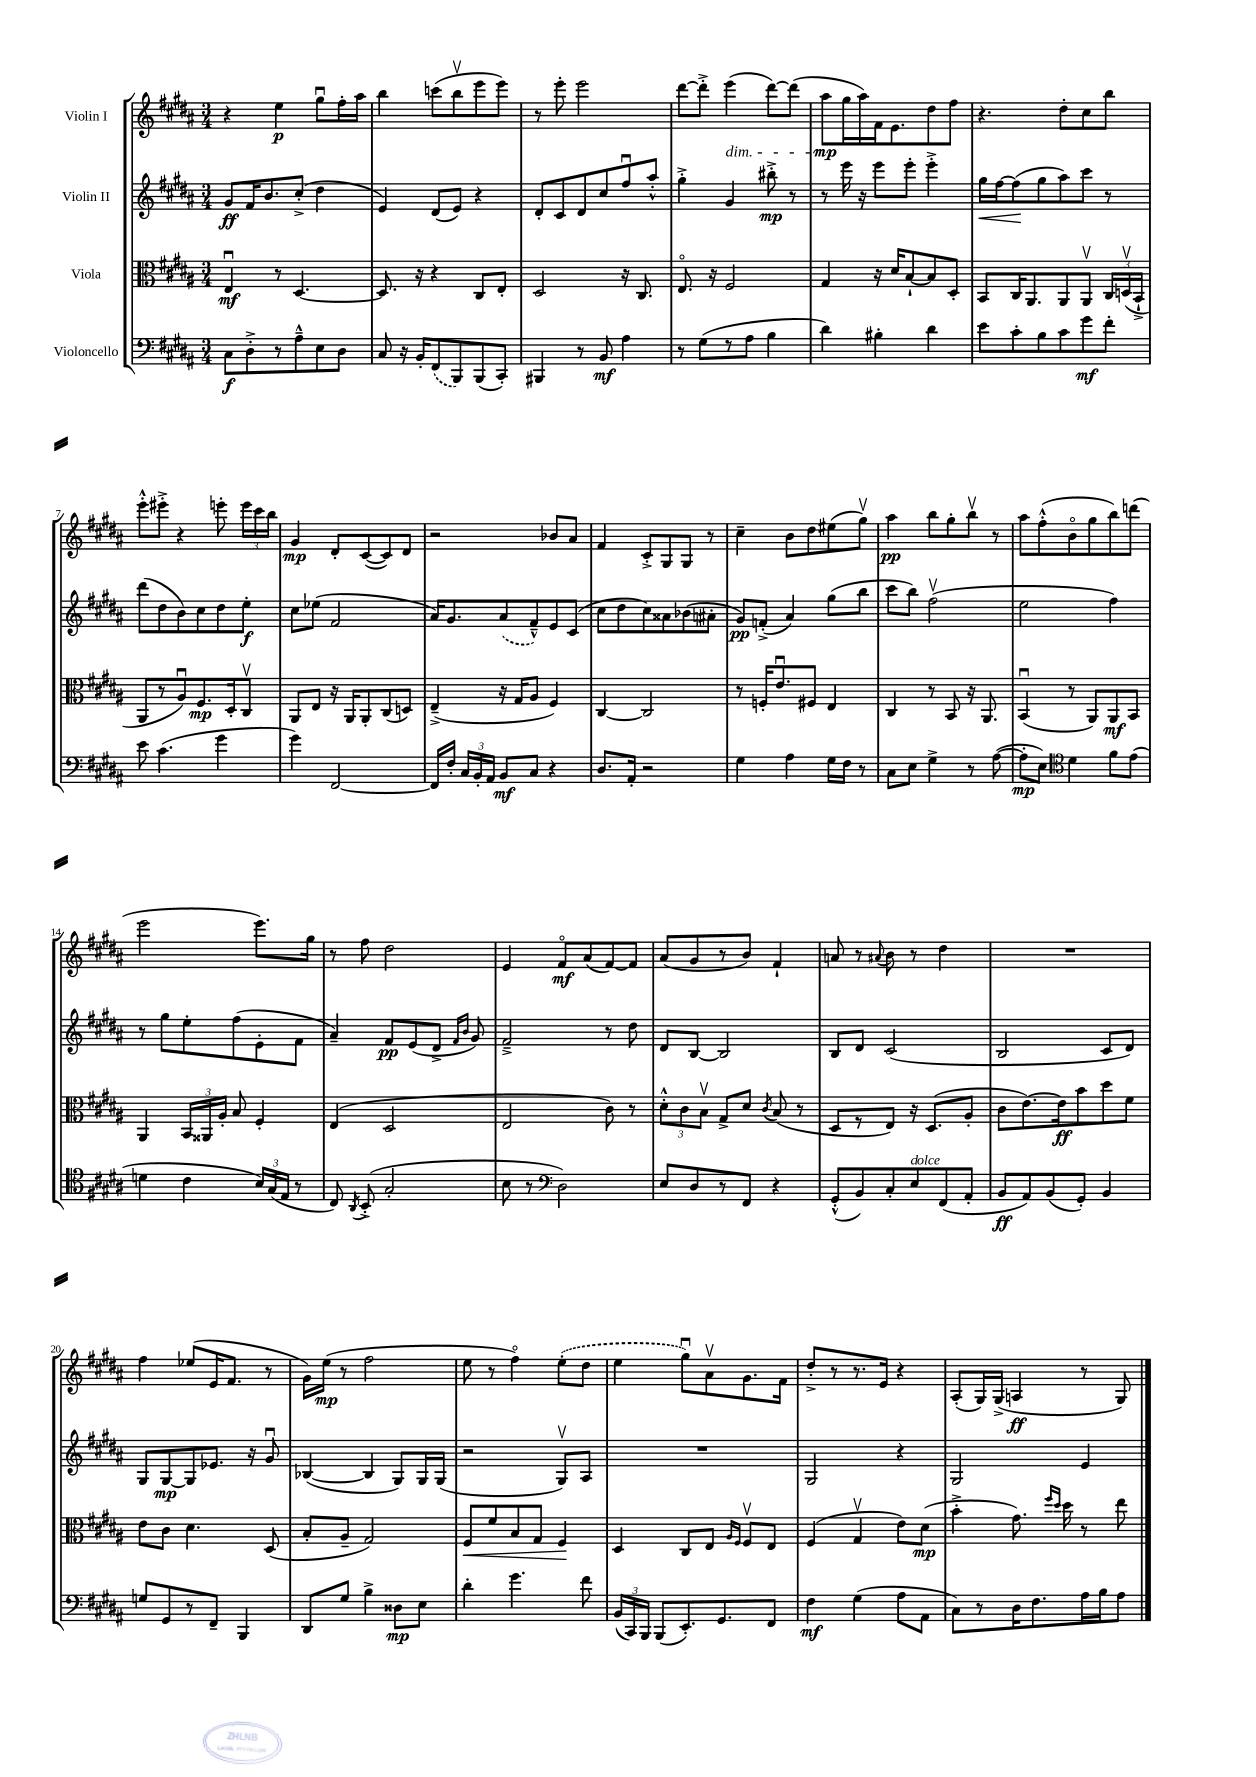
<<
\new StaffGroup <<
\new Staff = "s0" \with { instrumentName = "Violin I" } {
    \clef treble \key b \major \numericTimeSignature \time 3/4
    \autoBeamOff r4 e''4\p gis''8[\downbow fis''16-. ais''16] |
    b''4 c'''8[( b''8\upbow e'''8 e'''8]) |
    r8 e'''8-. e'''2 |
    dis'''8[~ dis'''8]-.-> e'''4\dim( dis'''8[~) dis'''8]( |
    ais''8[\mp\! gis''16 ais''16) fis'16 e'8. dis''8 fis''8] |
    r4. dis''8[-. cis''8 b''8] |
    e'''8[-.-^ eis'''8]-.-> r4 e'''8-. \tuplet 3/2 { e'''16[ cis'''16 b''16] } |
    gis'4\mp dis'8[-. cis'8~( cis'8) dis'8] |
    r2 bes'8[ ais'8] |
    fis'4 cis'8[-.-> gis8 gis8] r8 |
    cis''4-- b'8[ dis''8 eis''8( gis''8]\upbow) |
    ais''4\pp b''8[ gis''8-. b''8]\upbow r8 |
    ais''8[ fis''8-.-^( b'8\flageolet gis''8 b''8) d'''8]( |
    e'''2 e'''8.[) gis''16] |
    r8 fis''8 dis''2 |
    e'4 fis'8[\flageolet\mf ais'8( fis'8~) fis'8] |
    ais'8[( gis'8 r8 b'8]) fis'4-! |
    a'8 r8 \appoggiatura { ais'8 } b'8 r8 dis''4 |
    R2. |
    fis''4 ees''8[( e'16 fis'8.] r8 |
    gis'16[) e''16]\mp( r8 fis''2 |
    e''8 r8 fis''4\flageolet) \once \slurDashed e''8[-.( dis''8] |
    e''4 gis''8[\downbow) ais'8\upbow gis'8. fis'16] |
    dis''8[-.-> r8 r8. e'16] r4 |
    ais8[-.( gis16) gis16]->( a4\ff r8 gis8) \bar "|." |
}
\new Staff = "s1" \with { instrumentName = "Violin II" } {
    \clef treble \key b \major \numericTimeSignature \time 3/4
    \autoBeamOff gis'8[\ff fis'16 b'8. cis''8]-.->( dis''4 |
    e'4) dis'8[( e'8]) r4 |
    dis'8[-. cis'8 dis'8 cis''8 fis''8\downbow ais''8]-.-^ |
    gis''4-.-> gis'4 bis''8-.->\mp r8 |
    r8 e'''16 r16 e'''8[ e'''8]-. e'''4-.-> |
    gis''16[\< fis''16~ fis''8\!( gis''8 ais''8) cis'''8] r8 |
    dis'''8[( dis''8 b'8) cis''8 dis''8 e''8]-.\f |
    cis''8[ ees''8]( fis'2 |
    ais'16[) gis'8. \once \slurDashed ais'8( fis'8---^) e'8 cis'8]( |
    cis''8[ dis''8 cis''8) aisis'8 bes'8( ais'8]-. |
    gis'8[\pp) f'8]-.->( ais'4) gis''8[( b''8] |
    cis'''8[ b''8]) fis''2\upbow( |
    e''2 fis''4) |
    r8 gis''8[ e''8-. fis''8( e'8-. fis'8] |
    ais'4--) fis'8[\pp e'8( dis'8]-> \grace { fis'16[ b'16] } gis'8) |
    fis'2---> r8 dis''8 |
    dis'8[ b8]~ b2 |
    b8[ dis'8] cis'2( |
    b2 cis'8[ dis'8]) |
    gis8[ gis8~\mp gis8 ees'8.] r16 gis'8\downbow |
    bes4~( bes4 gis8[) gis16 gis16]( |
    r2 gis8[\upbow) ais8] |
    R2. |
    gis2 r4 |
    gis2 e'4 \bar "|." |
}
\new Staff = "s2" \with { instrumentName = "Viola" } {
    \clef alto \key b \major \numericTimeSignature \time 3/4
    \autoBeamOff e4\downbow\mf r8 dis4.~ |
    dis8. r16 r4 cis8[ e8]-. |
    dis2 r16 cis8. |
    e8.\flageolet r16 fis2 |
    gis4 r16 dis'16[ b8~-! b8 dis8]-. |
    b,8[ cis16 ais,8. ais,8 ais,8]\upbow \tuplet 3/2 { cis16[ d16\upbow( b,16]-!-> } |
    ais,8[ r8 ais8\downbow) fis8.\mp dis16-. cis8]\upbow |
    ais,8[ e8] r16 ais,16[ ais,8-. cis8( d8]) |
    e4--->( r16 gis16[ ais8] fis4) |
    cis4~ cis2 |
    r8 f16[-. e'8.\downbow fis8] e4 |
    cis4 r8 b,8 r16 ais,8. |
    b,4\downbow( r8 ais,8[) ais,8\mf b,8] |
    ais,4 \tuplet 3/2 { b,16[ aisis,16 ais16]-. } b8 fis4-. |
    e4( dis2 |
    e2 cis'8) r8 |
    \tuplet 3/2 { dis'8[-.-^ cis'8 b8]\upbow } gis8[-> dis'8] \acciaccatura { cis'8 } b8( r8 |
    dis8[ r8 e8]) r16 dis8.[( ais8]-. |
    cis'8[ e'8.~) e'16\ff b'8 dis''8 fis'8] |
    e'8[ cis'8] dis'4. dis8( |
    b8[-. ais8]-- gis2) |
    fis8[\< fis'8 b8 gis8] fis4\! |
    dis4 cis8[ e8] \grace { ais16[ fis16] } fis8[\upbow e8] |
    fis4( gis4\upbow e'8[) dis'8]\mp( |
    b'4-.-> gis'8.) \grace { fis''16[ dis''16] } dis''16 r8 e''8 \bar "|." |
}
\new Staff = "s3" \with { instrumentName = "Violoncello" } {
    \clef bass \key b \major \numericTimeSignature \time 3/4
    \autoBeamOff cis8[\f dis8-.-> r8 ais8---^ e8 dis8] |
    cis8 r16 b,16[-. \once \slurDashed fis,8( b,,8) b,,8( cis,8]-.) |
    bis,,4 r8 b,8\mf ais4 |
    r8 gis8[( r8 ais8] b4 |
    dis'4) bis4-. dis'4 |
    e'8[ cis'8-. b8 cis'8 gis'8\mf fis'8]-. |
    e'8 cis'4.( gis'4 |
    gis'4) fis,2~ |
    fis,16[ fis16]-. \tuplet 3/2 { cis16[ b,16-. ais,16] } b,8[\mf cis8] r4 |
    dis8.[ ais,16]-. r2 |
    gis4 ais4 gis16[ fis16] r8 |
    cis8[ e8] gis4-> r8 ais8~( |
    ais8[-.\mp e8]) \clef tenor dis'4 fis'8[ e'8]( |
    d'4 cis'4 \tuplet 3/2 { b16[) gis16( e16] } r8 |
    cis8) \acciaccatura { ais,8 } b,8-.->( gis2-. |
    b8 r8 \clef bass dis2) |
    e8[ dis8 r8 fis,8] r4 |
    gis,8[-.-^( b,8) cis8-. e8^\markup { \italic "dolce" } fis,8( ais,8]-. |
    b,8[\ff ais,8) b,8( gis,8]-.) b,4 |
    g8[ gis,8 r8 fis,8]-- b,,4 |
    dis,8[ gis8] b4-> disis8[\mp e8] |
    dis'4-. gis'4. fis'8 |
    \tuplet 3/2 { b,16[( cis,16) b,,16] } b,,8[( e,8.-.) gis,8. fis,8] |
    fis4\mf gis4( ais8[ ais,8] |
    cis8[) r8 dis16 fis8. ais16 b16 ais8] \bar "|." |
}
>>
>>
